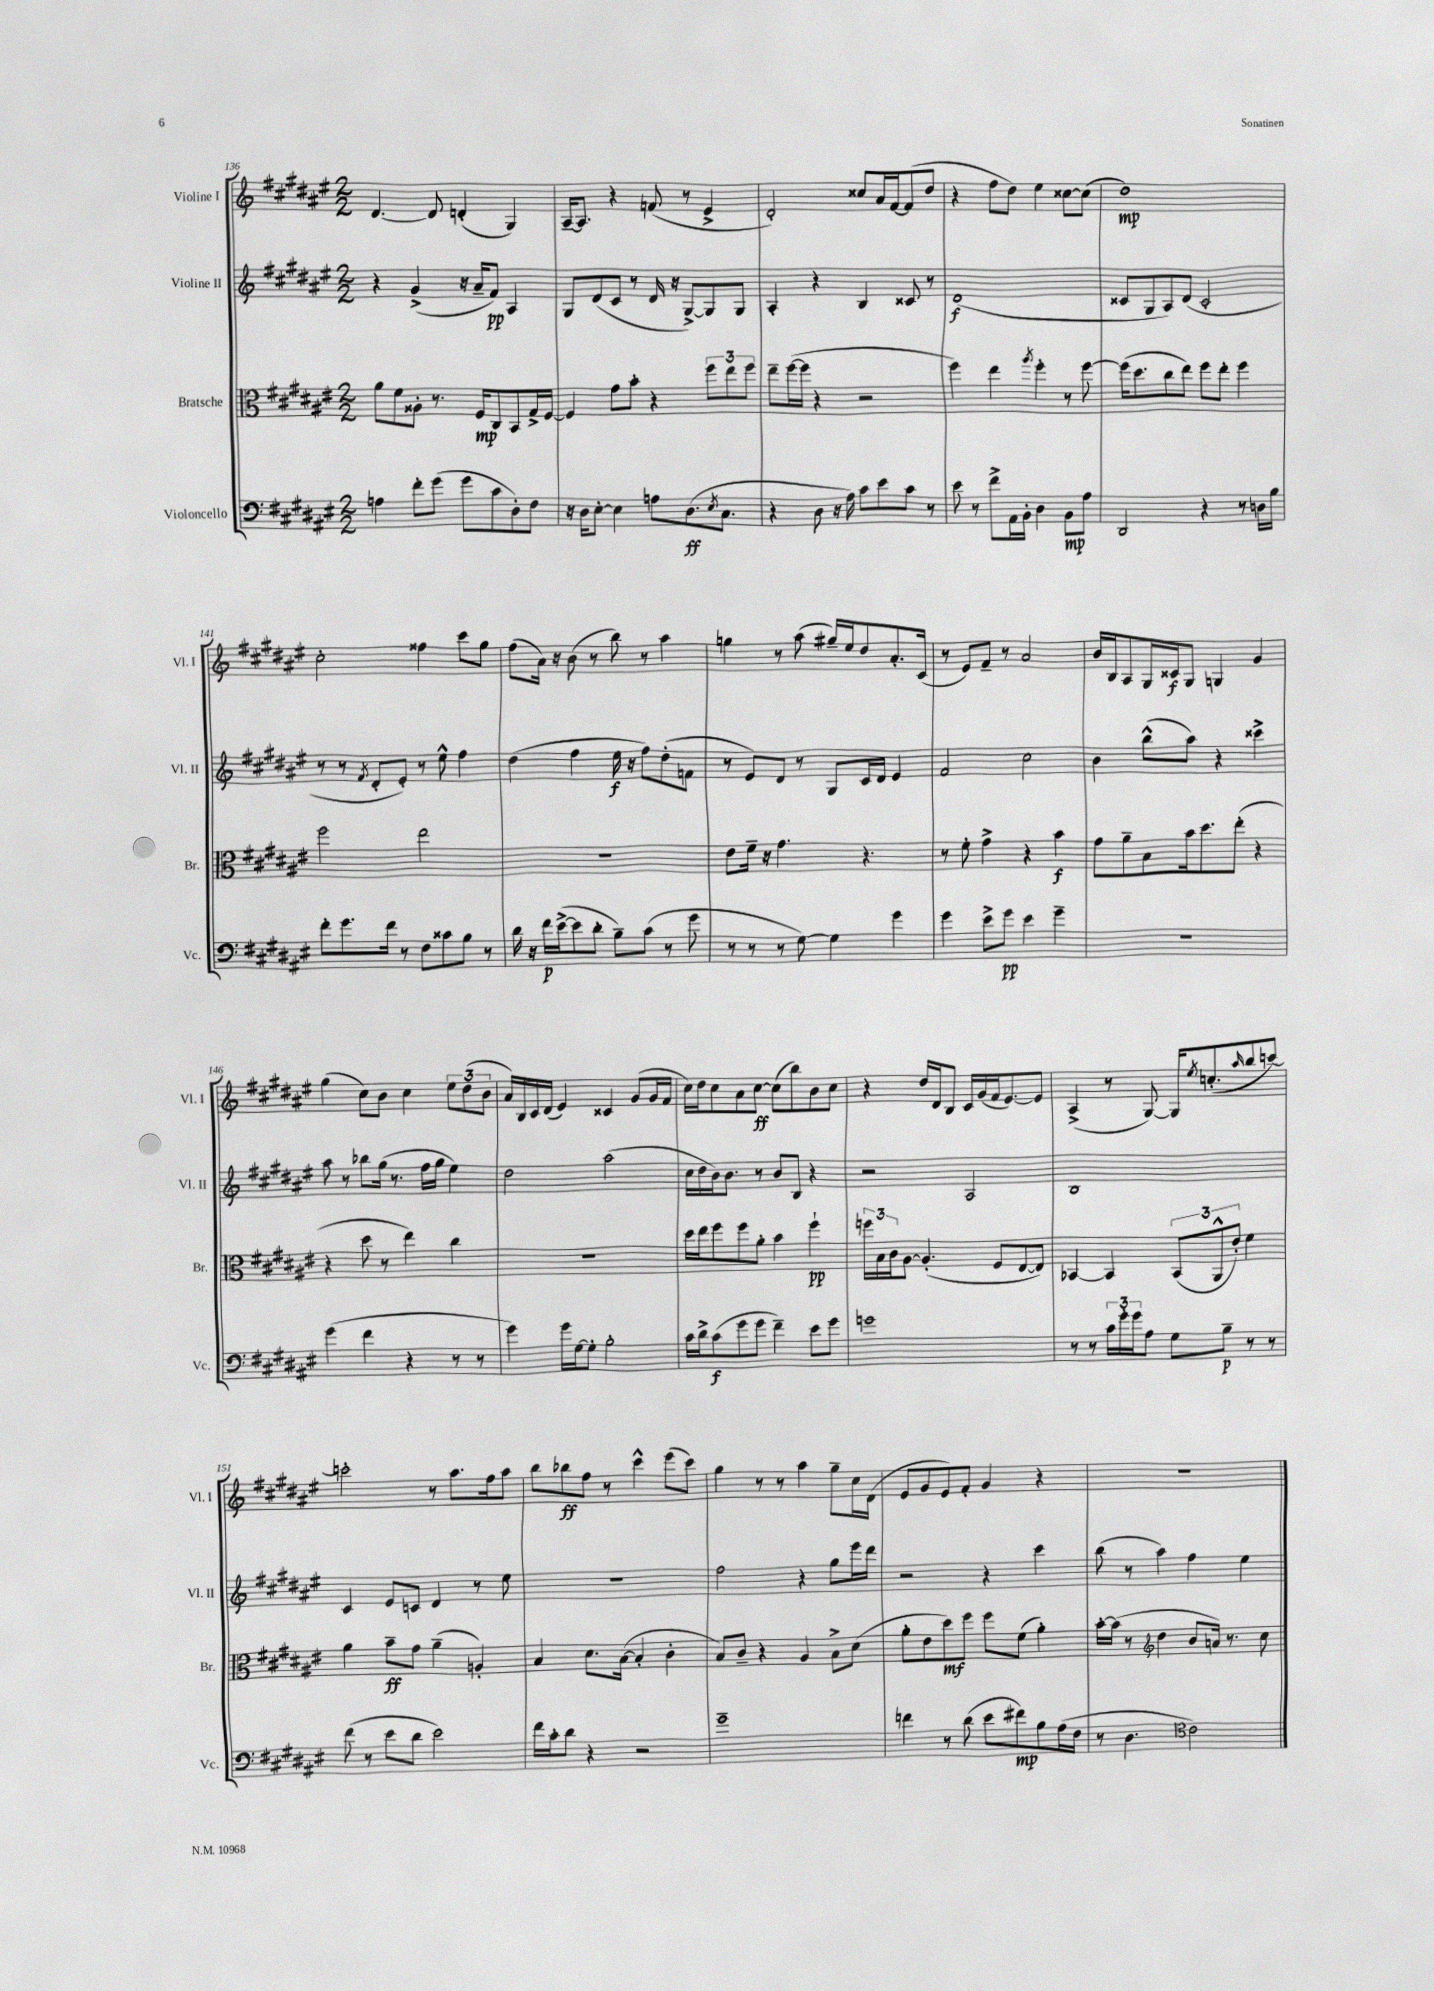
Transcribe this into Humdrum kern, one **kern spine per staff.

**kern	**dynam	**kern	**dynam	**kern	**dynam	**kern	**dynam
*part4	*part4	*part3	*part3	*part2	*part2	*part1	*part1
*staff4	*staff4	*staff3	*staff3	*staff2	*staff2	*staff1	*staff1
*I"Violoncello	*	*I"Bratsche	*	*I"Violine II	*	*I"Violine I	*
*I'Vc.	*	*I'Br.	*	*I'Vl. II	*	*I'Vl. I	*
*clefF4	*	*clefC3	*	*clefG2	*	*clefG2	*
*k[f#c#g#d#a#e#]	*	*k[f#c#g#d#a#e#]	*	*k[f#c#g#d#a#e#]	*	*k[f#c#g#d#a#e#]	*
*M2/2	*	*M2/2	*	*M2/2	*	*M2/2	*
=136	=136	=136	=136	=136	=136	=136	=136
4An\	.	8a#\L	.	4r	.	[4.d#/	.
.	.	8f#\	.	.	.	.	.
8f#'\L	.	8A##X'\J	.	(4g#^/	.	.	.
(8g#\J	.	8.r	.	.	.	8d#/]	.
8g#\L	.	.	.	16r	.	(4dn'/	.
.	.	16F#/KL	mp	16a#~/KL	.	.	.
8c#\	.	8C#/	.	8f#/J)	pp	.	.
8D#'\)	.	8BB/	.	4A#/	.	4G#/)	.
8F#\J	.	16G#^/L	.	.	.	.	.
.	.	[16F#/JJ	.	.	.	.	.
=137	=137	=137	=137	=137	=137	=137	=137
16r	.	4F#/]	.	8G#/L	.	[16A#~/KL	.
16D#\KL	.	.	.	.	.	8.A#/J]	.
[8E#'\J	.	.	.	(8d#/	.	.	.
4E#\]	.	8g#\L	.	8c#/J	.	4r	.
.	.	8b'\J	.	8r	.	.	.
8An\L	.	4r	.	16d#/	.	(8fn/	.
.	.	.	.	16r	.	.	.
(8.D#\	ff	.	.	[8G#^/L)	.	8r	.
.	.	12ff#\L	.	8G#/]	.	4e#^/	.
8qE#/	.	.	.	.	.	.	.
8.C#\J	.	.	.	.	.	.	.
.	.	12ee#\	.	.	.	.	.
.	.	.	.	8G#/J	.	.	.
.	.	12ff#\J	.	.	.	.	.
=138	=138	=138	=138	=138	=138	=138	=138
4r	.	8ee#~\L	.	4A#'/	.	2d#'/)	.
.	.	([16ff#\L	.	.	.	.	.
.	.	16ff#\JJ]	.	.	.	.	.
8D#\	.	4r	.	4r	.	.	.
16r	.	.	.	.	.	.	.
16A#\)	.	.	.	.	.	.	.
8c#\L	.	2r	.	4B/	.	8cc##X/L	.
8e#\	.	.	.	.	.	16a#/L	.
.	.	.	.	.	.	[16f#/J	.
8c#\J	.	.	.	8c##X/	.	(8f#/]	.
8r	.	.	.	8r	.	8dd#/J	.
=139	=139	=139	=139	=139	=139	=139	=139
8e#\	.	4ff#\)	.	(1d#	f	4r	.
8r	.	.	.	.	.	.	.
8f#^\L	.	4ee#\	.	.	.	8ff#\L	.
16AA#\L	.	.	.	.	.	8dd#\J)	.
16BB'\JJ	.	.	.	.	.	.	.
.	.	8qaa#/	.	.	.	.	.
4D#\	.	4ff#'\	.	.	.	4ee#\	.
8BB\L	mp	8r	.	.	.	[8cc##X\L	.
8A#\J	.	[8ff#\	.	.	.	(8cc##\J]	.
=140	=140	=140	=140	=140	=140	=140	=140
2DD#/	.	(16ff#\KL]	.	8c##X/L	.	1dd#)	mp
.	.	8.dd#\	.	.	.	.	.
.	.	.	.	8G#/	.	.	.
.	.	8cc#\	.	8A#/)	.	.	.
.	.	8ee#\J)	.	(8d#/J	.	.	.
4r	.	8ff#\L	.	2c##'/	.	.	.
.	.	8ee#'\J	.	.	.	.	.
8r	.	4ff#\	.	.	.	.	.
16Dn\LL	.	.	.	.	.	.	.
16B\JJ	.	.	.	.	.	.	.
!!LO:LB:g=z
=141	=141	=141	=141	=141	=141	=141	=141
8f#'\L	.	2ff#\	.	8r	.	2cc#'\	.
8.g#\	.	.	.	8r	.	.	.
.	.	.	.	8qf#/	.	.	.
.	.	.	.	8d#'/L	.	.	.
16f#\Jk	.	.	.	.	.	.	.
8r	.	.	.	8e#'/J)	.	.	.
8F#\L	.	2ee#\	.	8r	.	4ff##X\	.
8c##X\	.	.	.	8ee#^^\	.	.	.
8B\J	.	.	.	4ff#\	.	8ccc#\L	.
8r	.	.	.	.	.	8gg#\J	.
=142	=142	=142	=142	=142	=142	=142	=142
16d#\	.	1r	.	(4dd#\	.	(8ff#\L	.
16r	.	.	.	.	.	.	.
16f#\LL	p	.	.	.	.	16a#\Jk)	.
([16e#^\J	.	.	.	.	.	16r	.
8e#\]	.	.	.	4ff#\	.	(8b\	.
8d#'\J	.	.	.	.	.	8r	.
8B~\L)	.	.	.	16ee#\	f	8bb\)	.
.	.	.	.	16r	.	.	.
(8c#\J	.	.	.	8ff#\L)	.	8r	.
8r	.	.	.	(8dd#'\	.	4aa#\	.
8g#\	.	.	.	8fn\J	.	.	.
=143	=143	=143	=143	=143	=143	=143	=143
8r	.	8e#\L	.	8r	.	4ggn\	.
8r	.	16f#~\Jk	.	8e#/L)	.	.	.
.	.	16r	.	.	.	.	.
8r	.	4.g#\	.	8d#/J	.	8r	.
[8G#\)	.	.	.	8r	.	(8aa#\	.
4G#\]	.	.	.	8G#/L	.	16gg#X~/LL)	.
.	.	.	.	.	.	16ee#/J	.
.	.	4.r	.	16c#/L	.	8dd#/	.
.	.	.	.	16d#/JJ	.	.	.
4g#\	.	.	.	4e#/	.	8.a#'/	.
.	.	.	.	.	.	(16c#/Jk	.
=144	=144	=144	=144	=144	=144	=144	=144
4g#\	.	8r	.	2f#/	.	8r	.
.	.	8f#'\	.	.	.	8e#/L)	.
8e#^\L	.	4g#^\	.	.	.	8f#~/J	.
8g#\J	pp	.	.	.	.	8r	.
4e#\	.	4r	.	2cc#\	.	2a#/	.
4g#~\	.	4b\	f	.	.	.	.
=145	=145	=145	=145	=145	=145	=145	=145
1r	.	8g#\L	.	4b\	.	16b/LL	.
.	.	.	.	.	.	16B/J	.
.	.	8a#~\	.	.	.	8A#/	.
.	.	8B\	.	(8bb^^\L	.	16G#/L	.
.	.	.	.	.	.	16c##X/J	f
.	.	16b\k	.	8aa#\J)	.	8G#/J	.
.	.	8.dd#\	.	.	.	.	.
.	.	.	.	4r	.	4Gn/	.
.	.	(8ee#'\J	.	.	.	.	.
.	.	4r	.	4ccc##X^\	.	4g#/	.
!!LO:LB:g=z
=146	=146	=146	=146	=146	=146	=146	=146
(4g#\	.	4r	.	8aa#\	.	(4gg#\	.
.	.	.	.	8r	.	.	.
4f#\	.	8dd#\	.	8bb-X\L	.	8cc#\L)	.
.	.	8r	.	(16gg#\Jk	.	8b\J	.
.	.	.	.	8.r	.	.	.
4r	.	4ee#\)	.	.	.	4cc#\	.
.	.	.	.	16ff#\LL	.	.	.
.	.	.	.	16gg#\JJ	.	.	.
8r	.	4cc#\	.	4ee#\)	.	12ee#\L	.
.	.	.	.	.	.	(12dd#\	.
8r	.	.	.	.	.	.	.
.	.	.	.	.	.	12b\J	.
=147	=147	=147	=147	=147	=147	=147	=147
4g#\)	.	1r	.	2dd#\	.	16a#/LL)	.
.	.	.	.	.	.	16B/	.
.	.	.	.	.	.	16c#/	.
.	.	.	.	.	.	(16d#/JJ	.
16g#\LL	.	.	.	.	.	4e#/)	.
[16G#\J	.	.	.	.	.	.	.
8G#'\J]	.	.	.	.	.	.	.
2B'\	.	.	.	(2aa#\	.	4c##X/	.
.	.	.	.	.	.	(8g#/L	.
.	.	.	.	.	.	16g#/L	.
.	.	.	.	.	.	16f#/JJ	.
=148	=148	=148	=148	=148	=148	=148	=148
16c#\LL	.	16dd#\LL	.	16cc#\LL	.	16cc#\LL)	.
16d#^\J	.	16ee#\J	.	16dd#\	.	16dd#\J	.
(8c#\	f	8ff#\	.	16b\J)	.	8cc#\	.
.	.	.	.	8.b\J	.	.	.
8g#\	.	8ff#\	.	.	.	8a#\	.
8g#\J	.	8a#'\J	.	8r	.	[8cc#\J	ff
4f#~\)	.	4b\	.	8b/L	.	(8cc#\L]	.
.	.	.	.	8B/J	.	8bb\)	.
8e#\L	.	4ff#`\	pp	4r	.	8b\	.
8g#\J	.	.	.	.	.	8cc#\J	.
=149	=149	=149	=149	=149	=149	=149	=149
1gn	.	24ffn\LL	.	2r	.	4r	.
.	.	24B\	.	.	.	.	.
.	.	24c#\J	.	.	.	.	.
.	.	[8A#\J	.	.	.	.	.
.	.	(4.A#'/]	.	.	.	16dd#/LL	.
.	.	.	.	.	.	16d#/J	.
.	.	.	.	.	.	8B/J	.
.	.	.	.	2A#/	.	16c#/LL	.
.	.	.	.	.	.	(16g#/	.
.	.	8F#/L	.	.	.	16f#/J	.
.	.	.	.	.	.	[8.e#/)	.
.	.	[8E#/	.	.	.	.	.
.	.	8E#/J])	.	.	.	8e#/J]	.
=150	=150	=150	=150	=150	=150	=150	=150
8r	.	[4BB-X/	.	1B	.	(4A#^/	.
8r	.	.	.	.	.	.	.
24c#\LL	.	4BB-/]	.	.	.	8r	.
24g#'\	.	.	.	.	.	.	.
24g#\J	.	.	.	.	.	.	.
8A#\J	.	.	.	.	.	[8G#/)	.
8G#\L	.	(12BB-/L	.	.	.	16G#/KL]	.
.	.	.	.	.	.	8qee#/	.
.	.	.	.	.	.	(8.ccn'/	.
.	.	12AA#^^/	.	.	.	.	.
8B~\J	p	.	.	.	.	.	.
.	.	12e#'/J)	.	.	.	.	.
.	.	.	.	.	.	16qqaa#/	.
8r	.	4f#\	.	.	.	8bb/	.
8r	.	.	.	.	.	[8cccn/J)	.
!!LO:LB:g=z
=151	=151	=151	=151	=151	=151	=151	=151
(8f#\	.	4a#\	.	4c#/	.	2cccn'\]	.
8r	.	.	.	.	.	.	.
8e#\L	.	8b~\L	ff	8e#/L	.	.	.
8d#\J	.	8g#\J	.	8cn/J	.	.	.
2e#\)	.	(4a#~\	.	4d#/	.	8r	.
.	.	.	.	.	.	8.aa#\L	.
.	.	4An'/)	.	8r	.	.	.
.	.	.	.	.	.	16ff#\k	.
.	.	.	.	8ee#\	.	8aa#\J	.
=152	=152	=152	=152	=152	=152	=152	=152
16f#\LL	.	4B/	.	1r	.	8bb\L	.
16c#'\J	.	.	.	.	.	.	.
8d#\J	.	.	.	.	.	8bb-X\	ff
4r	.	8.d#\L	.	.	.	8ff#\J	.
.	.	.	.	.	.	8r	.
.	.	([16B\Jk	.	.	.	.	.
2r	.	4B'/]	.	.	.	4ccc#^^\	.
.	.	4c#'\	.	.	.	(8eee#\L	.
.	.	.	.	.	.	8ccc#\J)	.
=153	=153	=153	=153	=153	=153	=153	=153
1g#~	.	8B/L)	.	2ff#\	.	4gg#\	.
.	.	8c#~/J	.	.	.	.	.
.	.	4r	.	.	.	8r	.
.	.	.	.	.	.	8r	.
.	.	4A#/	.	4r	.	4aa#\	.
.	.	8B^\L	.	8gg#\L	.	8gg#~\L	.
.	.	(8d#\J	.	16eee#\L	.	16cc#\L	.
.	.	.	.	16ddd#\JJ	.	(16d#\JJ	.
=154	=154	=154	=154	=154	=154	=154	=154
4fn\	.	8a#'\L	.	2r	.	8e#/L	.
.	.	8e#\	.	.	.	8g#/	.
8r	.	8dd#\)	mf	.	.	8e#/)	.
(8d#\	.	8ff#\J	.	.	.	8f#'/J	.
8e#\L	.	8ff#\L	.	4r	.	4g#/	.
8f#X\)	mp	(8f#\J	.	.	.	.	.
8B\	.	4a#'\)	.	4ccc#\	.	4r	.
(16A#\L	.	.	.	.	.	.	.
16F#\JJ	.	.	.	.	.	.	.
=155	=155	=155	=155	=155	=155	=155	=155
8r	.	[16b'\LL	.	(8bb\	.	1r	.
.	.	(16b\JJ]	.	.	.	.	.
4.D#\	.	8r	.	8r	.	.	.
*	*	*clefG2	*	*	*	*	*
.	.	4dd#\	.	4aa#\)	.	.	.
*clefC4	*	*	*	*	*	*	*
2c#\)	.	8b/L	.	4ff#\	.	.	.
.	.	16an/Jk)	.	.	.	.	.
.	.	8.r	.	.	.	.	.
.	.	.	.	4ee#\	.	.	.
.	.	8cc#\	.	.	.	.	.
==	==	==	==	==	==	==	==
*-	*-	*-	*-	*-	*-	*-	*-
